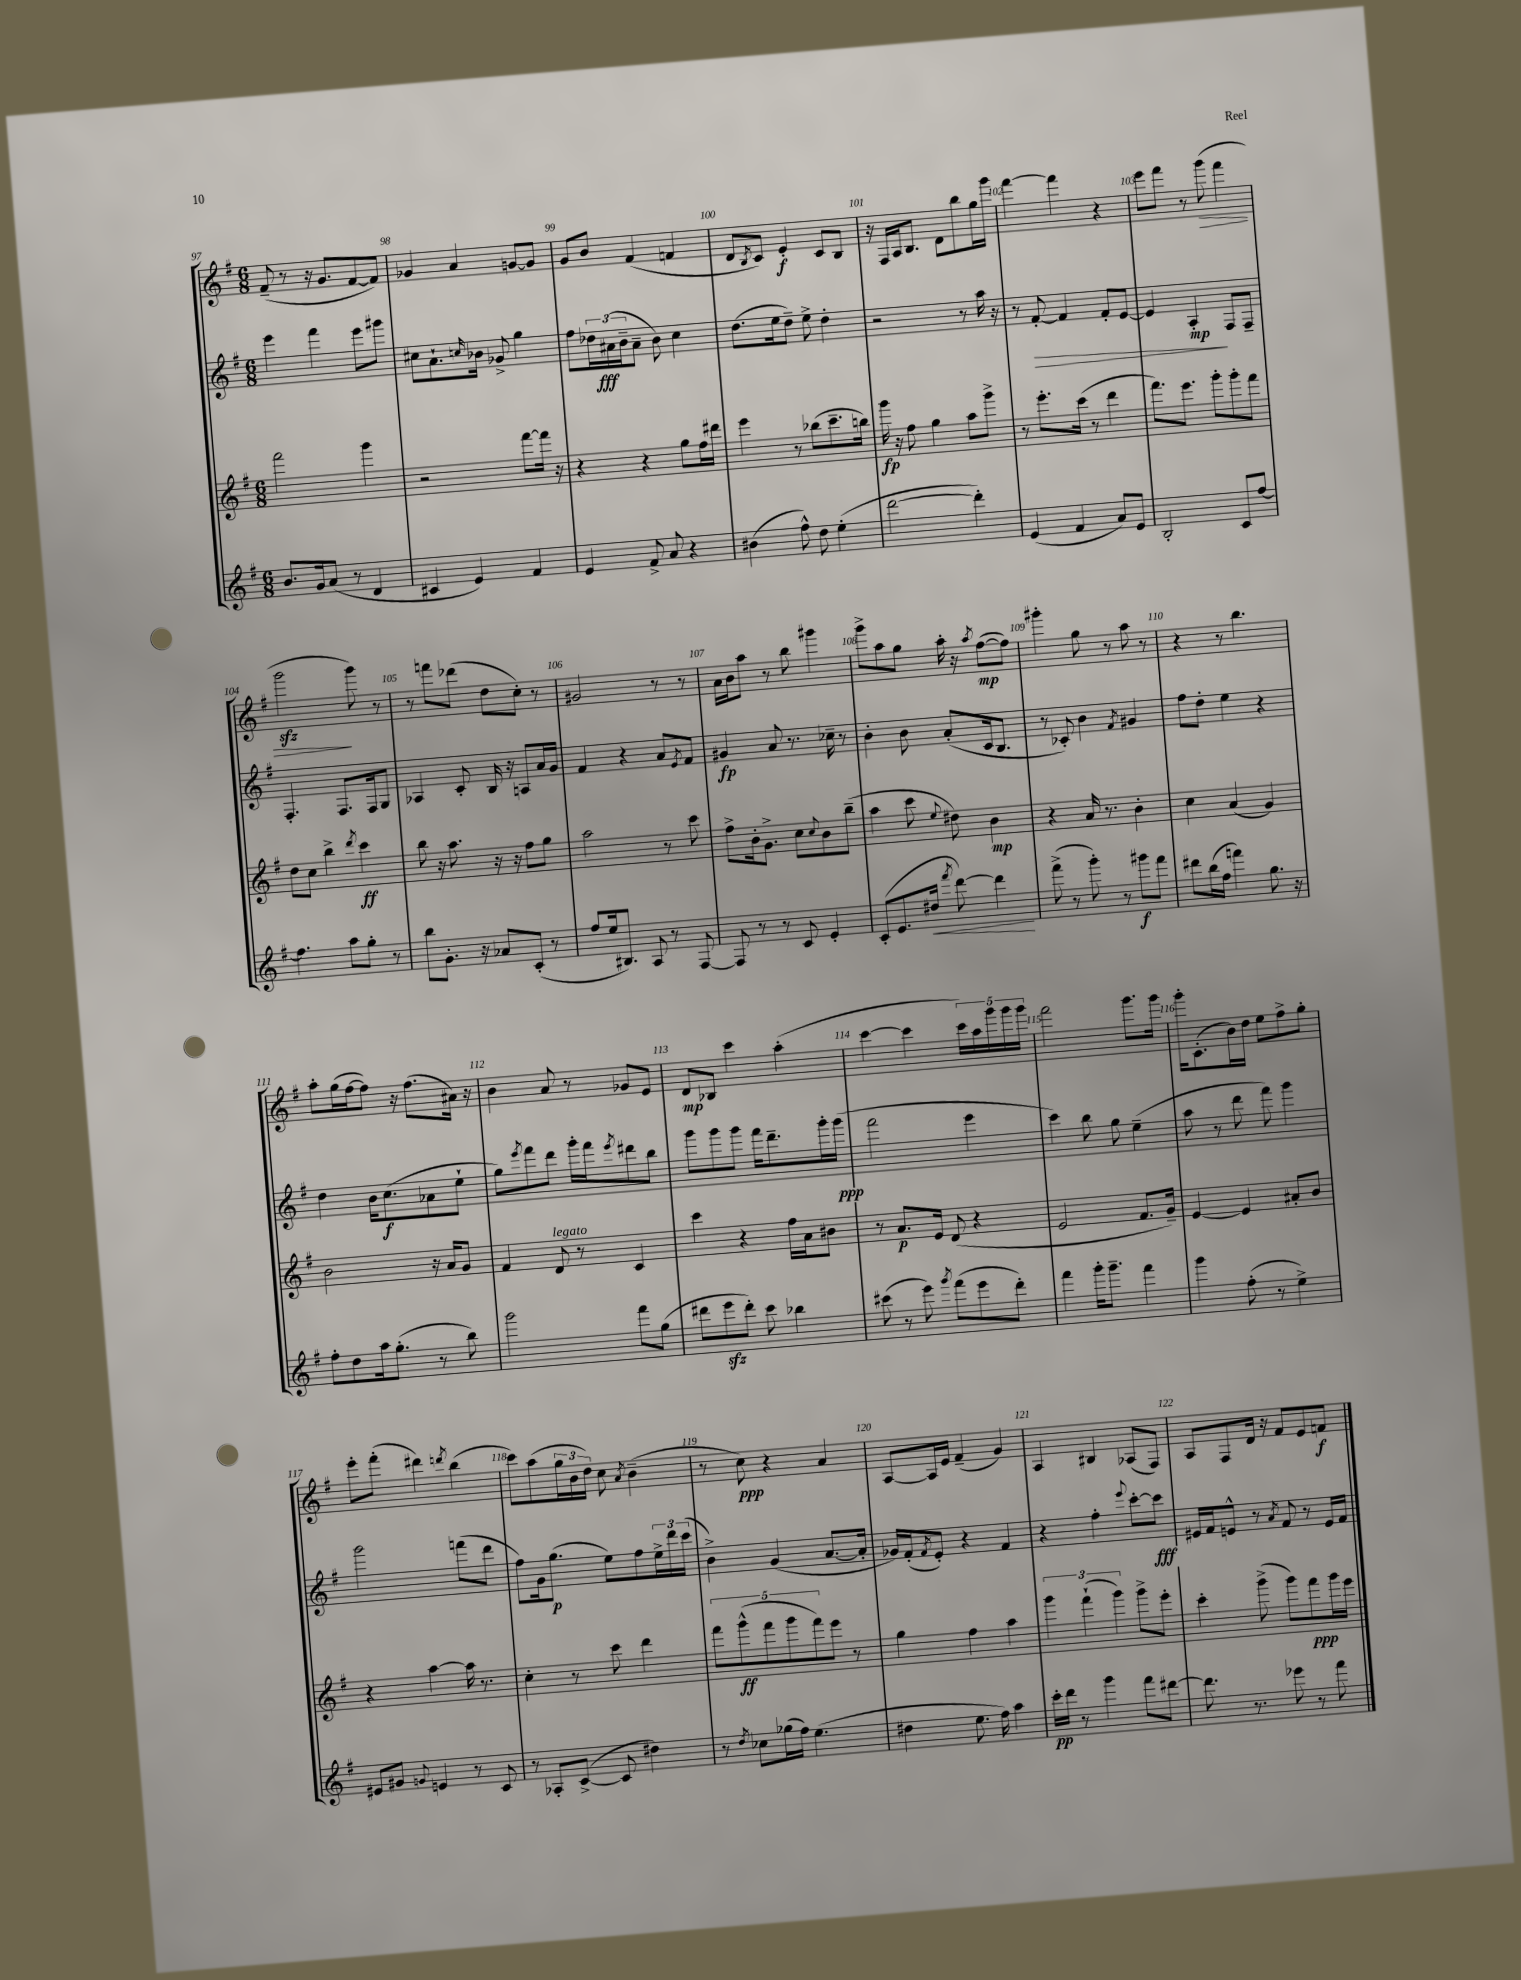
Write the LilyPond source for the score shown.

<<
\new StaffGroup <<
\new Staff = "s0" {
    \clef treble \key g \major \numericTimeSignature \time 6/8
    fis'8--( r8 r16 g'8. fis'8~ fis'8) |
    ges'4 a'4 g'8~ g'8 |
    g'8 b'8 fis'4( f'4 |
    d'8 \acciaccatura { b8 } c'8) e'4-.\f c'8 b8 |
    r16 fis16 a16 b8. d'8 b''8 g''16 g'''16 |
    fis'''4~ fis'''4 r4 |
    e'''8 fis'''8 r8 g'''8\>( fis'''4 |
    g'''2\sfz\! g'''8) r8 |
    r8 f'''8 des'''8( d''8 c''8-.) r8 |
    gis'2 r8 r8 |
    a'16 b'16 a''8 r8 b''8 gis'''4 |
    g'''8-> a''8 g''8 a''16-. r16 \acciaccatura { a''8 } fis''8~\mp( fis''8) |
    gis'''4-. g''8 r8 a''8 r8 |
    r4 r8 b''4. |
    a''8-. g''16( fis''16~ fis''8) r16 fis''8.( ais'16) r16 |
    b'4 a'8 r8 ges'8 e'8 |
    d'8\mp bes8 c'''4 a''4-.( |
    c'''4~ c'''4 \tuplet 5/4 { c'''16) a''16 g'''16 g'''16 g'''16 } |
    fis'''2 g'''8. g'''16 |
    g'''16-. c'8.-.( b'16) d''16 e''8 fis''8-> g''8-. |
    e'''8-. fis'''8-.( dis'''4) \acciaccatura { d'''8 } b''4( |
    c'''8) a''8( \tuplet 3/2 { g''16 b'16 d''16) } c''8 \acciaccatura { a'8 } b'4--( |
    r8 c''8\ppp) r4 a'4 |
    a8~ a16 e'16 fis'4--( g'4) |
    a4 bis4 aes8( fis8) |
    a8 fis8 d'16 r16 fis'8 e'8 f'8\f \bar "|." |
}
\new Staff = "s1" {
    \clef treble \key g \major \numericTimeSignature \time 6/8
    e'''4 fis'''4 e'''8 gis'''8 |
    cis''8 a'8.-! \grace { c''16 } bes'16 ges'8-> g''4 |
    fis''8 \tuplet 3/2 { des''16 ais'16\fff( b'16-- } ais'8-- b'8) c''4 |
    d''8.( e''16 d''8--) e''8-> d''4-. |
    r2 r8 a''16 r16 |
    r8 fis'8~-.\> fis'4 fis'8-. e'8~ |
    e'4 a4-.\mp\! fis8 fis8-- |
    fis4.-. fis8. fis16 g8 |
    aes4 c'8-. b16 r16 a8 a'16 g'16 |
    fis'4 r4 a'8 \acciaccatura { e'8 } fis'8 |
    gis'4\fp a'8 r8. ces''16-- r8 |
    b'4-. b'8 a'8-.( c'16 b8. |
    r8 ces'8-.) b'4 \acciaccatura { fis'8 } gis'4 |
    fis''8 d''8-. e''4 r4 |
    d''4 b'16 c''8.\f( aes'8 e''8-! |
    g''8) \acciaccatura { e'''8 } fis'''8 d'''8 g'''16-. fis'''16 \acciaccatura { e'''8 } dis'''8 b''8 |
    g'''8 g'''8 g'''8 fis'''16 d'''8.-- g'''16-. g'''16\ppp( |
    fis'''2 e'''4 |
    c'''4) b''8 g''8 e''4--( |
    a''8 r8 d'''8 fis'''8) g'''4 |
    g'''2 f'''8( d'''8 |
    fis''8) g'16 g''8.\p( e''8) fis''8 \tuplet 3/2 { e''16-> d'''16 c'''16( } |
    b'4->) g'4( a'8.~ a'16-. |
    ges'16) fis'16-.( \acciaccatura { fis'8 } e'8-.) r4 fis'4 |
    r4 fis''4-. \appoggiatura { e'''8 } c'''8~-. c'''8\fff |
    eis'16 fis'16 e'8-^ r8 \acciaccatura { a'8 } fis'8 r8 e'16 fis'16 \bar "|." |
}
\new Staff = "s2" {
    \clef treble \key g \major \numericTimeSignature \time 6/8
    fis'''2 g'''4 |
    r2 fis'''8~ fis'''16 r16 |
    r4 r4 g''8 fis''16 dis'''16 |
    e'''4 r8 bes''8( c'''8.-- b''16) |
    g'''16\fp r16 fis''8 g''4 a''8 g'''8-> |
    r8 e'''8.-. c'''16( r8 d'''4 |
    fis'''8.) e'''8. g'''8-. g'''8-. fis'''8 |
    d''8 c''8 b''4-> \acciaccatura { d'''8 } c'''4\ff |
    b''8 r16 a''8. r16 r16 fis''8 g''8 |
    a''2 r8 c'''8 |
    fis''8-> b'16-. g'8.-> c''8 \appoggiatura { c''8 } b'8 b''8--( |
    a''4 c'''8 \appoggiatura { e''8 } dis''8) b'4\mp |
    r4 a'16 r8. b'4-. |
    c''4 a'4( g'4) |
    b'2 r16 a'16 g'8 |
    fis'4 d'8^\markup { \italic "legato" } r8 c'4 |
    c'''4 r4 fis''16 a'16 bis'8 |
    r8 a'8.\p e'16 d'8( r4 |
    e'2 fis'8. g'16--) |
    e'4~ e'4 ais'8-. b'8 |
    r4 a''4~ a''16 r8. |
    c''4-. r8 c'''8 d'''4 |
    \tuplet 5/4 { fis'''8 g'''8-^\ff( fis'''8 g'''8 fis'''8) } e'''8 r8 |
    g''4 fis''4 a''4 |
    \tuplet 3/2 { g'''4 fis'''4-!( g'''4) } g'''8-> e'''8-. |
    c'''4-. g'''8->( g'''8) fis'''8\ppp g'''16 e'''16 \bar "|." |
}
\new Staff = "s3" {
    \clef treble \key g \major \numericTimeSignature \time 6/8
    b'8. g'16 a'8( r8 d'4 |
    cis'4 e'4) fis'4 |
    e'4 fis'8-> a'8 r4 |
    bis'4( fis''8-^) d''8 e''4-.( |
    d'''2~ d'''4-.) |
    e'4( fis'4 a'8) e'8 |
    b2-. c'8 fis''8~ |
    fis''4. a''8 g''8-. r8 |
    b''8 g'8.-. r16 aes'8 c'8-.( r8 |
    fis''8 e''16 bis8.) a8 r8 fis8~ |
    fis8 r8 r8 c'8 e'4-. |
    c'8-.( e'8. dis''16\< \acciaccatura { fis'''8 } d'''8~) d'''4\! |
    fis'''8->( r8 g'''8-.) r8 gis'''8\f fis'''8 |
    dis'''8 b''16( fis''16 f'''4) g''8. r16 |
    fis''8-. d''8 a''16 g''8.-.( r8 b''8) |
    g'''2 fis'''8 g''8( |
    dis'''8 e'''8\sfz dis'''8-.) c'''8 bes''4 |
    cis'''8( r8 e'''8) \acciaccatura { g'''8 } fis'''8( e'''8 d'''8-.) |
    fis'''4 g'''16-. g'''8.-- fis'''4 |
    g'''4 fis''8-.( r8 e''4->) |
    eis'8 gis'8 \appoggiatura { g'8 } e'4 r8 c'8 |
    r8 aes8-. c'8~->( c'8 dis''4) |
    r8 \acciaccatura { d''8 } ces''8 ges''16( fis''16) e''4.( |
    dis''4 e''8. fis''16) a''4 |
    c'''16-.\pp d'''16 r8 g'''4 fis'''8 dis'''8~ |
    dis'''8. r8. ees'''8 r8 fis'''8 \bar "|." |
}
>>
>>
\layout { \context { \Score currentBarNumber = #97 \override BarNumber.break-visibility = ##(#f #t #t) barNumberVisibility = #all-bar-numbers-visible } }
